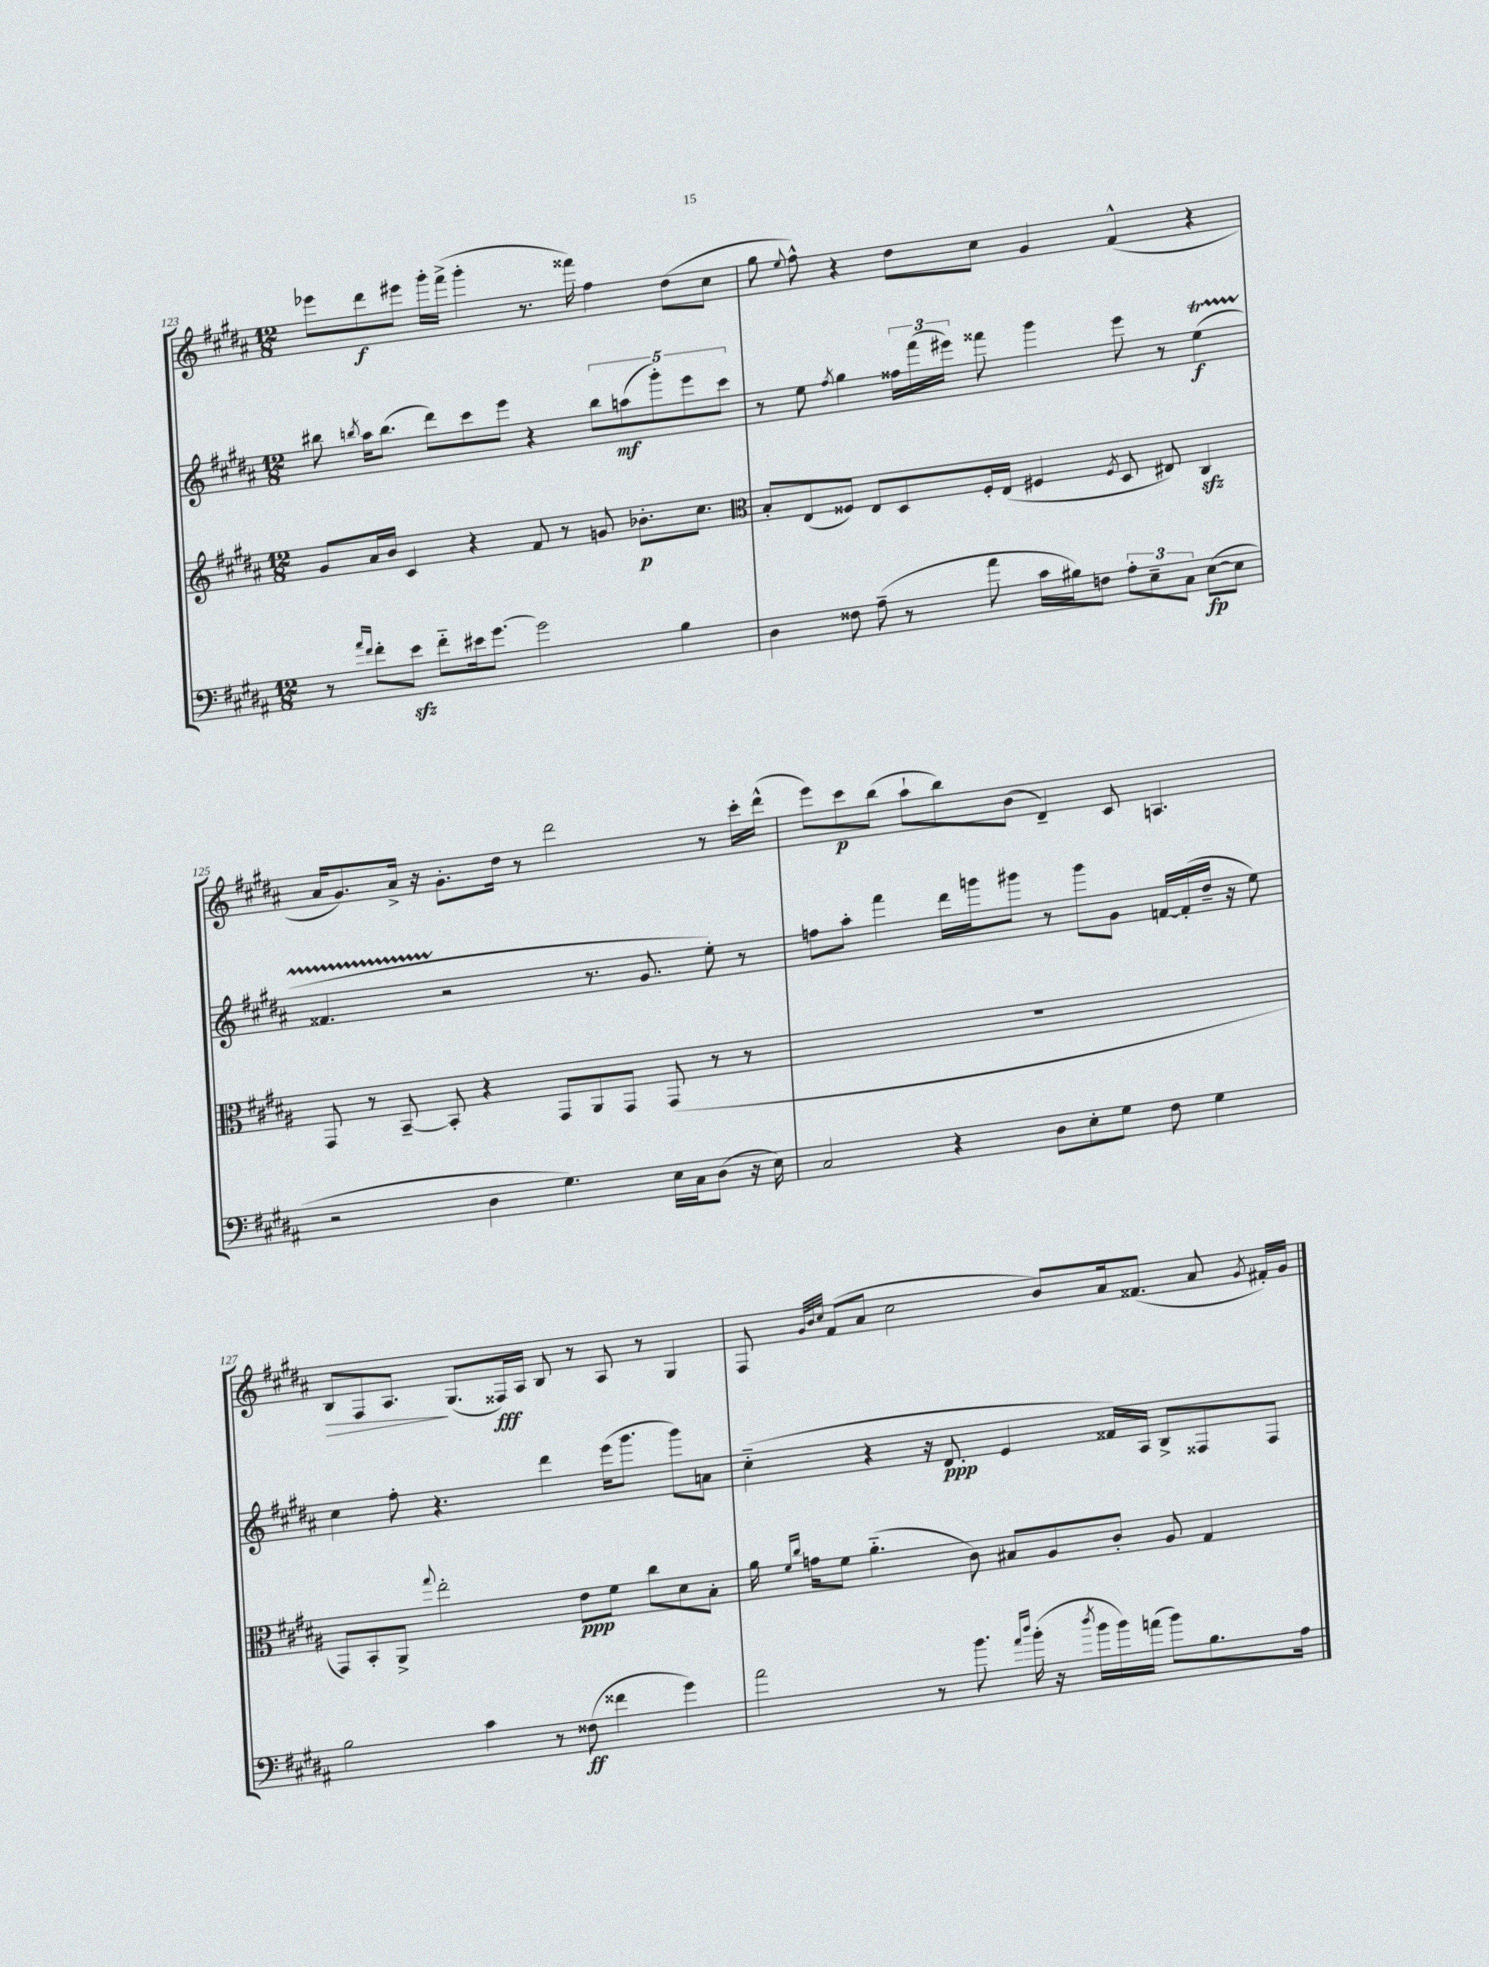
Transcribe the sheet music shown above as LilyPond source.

<<
\new StaffGroup <<
\new Staff = "s0" {
    \clef treble \key b \major \numericTimeSignature \time 12/8
    \autoBeamOff ees'''8[ dis'''8\f eis'''8] gis'''16[-. fis'''16]->( gis'''4-. r8. fisis'''16) fis''4 dis''8[( cis''8] |
    gis''8 \appoggiatura { e''8 } fis''8-^) r4 dis''8[ cis''8] gis'4 fis'4-^( r4 |
    ais'16[ gis'8.) ais'16]-> r16 gis'8.[-. dis''16] r8 dis'''2 r8 cis'''16[-. dis'''16]-^( |
    e'''8[) cis'''8\p b''8]( ais''8[-! b''8) b'8]( dis'4--) cis'8 a4. |
    b8[\> fis8 ais8.]\! gis8.[( fisis16\fff) ais16] b8 r8 ais8 r8 gis4 |
    fis8 \grace { gis'32[ b'32 cis''32] } fis'8[( ais'8] cis''2 b'8[) ais'16 fisis'8.]( ais'8 \acciaccatura { gis'8 } fis'16[-.) gis'16] \bar "|." |
}
\new Staff = "s1" {
    \clef treble \key b \major \numericTimeSignature \time 12/8
    \autoBeamOff bis''8 \acciaccatura { b''8 } ais''16[ b''8.]( dis'''8[) cis'''8 e'''8] r4 \tuplet 5/4 { b''8[ a''8\mf( gis'''8-.) e'''8 cis'''8] } |
    r8 e''8 \acciaccatura { fis''8 } gis''4 \tuplet 3/2 { fisis''16[ fis'''16( eis'''16]) } fisis'''8 gis'''4 eis'''8 r8 e''4\startTrillSpan\f( |
    fisis'4. r2\stopTrillSpan r8. gis'8. e''8-.) r8 |
    f''8[ ais''8]-. fis'''4 dis'''16[ g'''16 gis'''8] r8 gis'''8[ gis'8] f'16[~ f'16-.( dis''16]-- r16 e''8) |
    cis''4 fis''8-. r4. dis'''4 e'''16[( gis'''8.] gis'''8[) a'8] |
    cis''4-_( r4 r16 dis'8.\ppp e'4 fisis'16[) ais16] b8[-> fisis8 fisis8] \bar "|." |
}
\new Staff = "s2" {
    \clef treble \key b \major \numericTimeSignature \time 12/8
    \autoBeamOff gis'8[ ais'16 b'16] cis'4 r4 fis'8 r8 g'8 bes'8.[-.\p cis''8.] |
    \clef alto b8[-. e8( fisis8]) e8[ dis8 fisis16-. e16]( fis4 \acciaccatura { fis8 } dis8 eis8) cis4\sfz |
    gis,8 r8 b,8~-- b,8-. r4 gis,8[ ais,8 gis,8] gis,8( r8 r8 |
    R1. |
    gis,8[) b,8-. ais,8]-> \appoggiatura { gis''8 } e''2-. e'8[\ppp fis'8] cis''8[ dis'8 b8]-. |
    ais'16 \grace { fis'16[ cis''16] } g'16[ fis'8] ais'4.-_( cis'8) bis8[ ais8 cis'8]-. ais8 gis4 \bar "|." |
}
\new Staff = "s3" {
    \clef bass \key b \major \numericTimeSignature \time 12/8
    \autoBeamOff r8 \grace { ais'16[ fis'16] } fis'8[-. e'8]\sfz fis'8[-_ eis'16 gis'8.]~ gis'2 b4 |
    dis4 fisis8 ais8--( r8 ais'8 cis'16[ bis16) f8] \tuplet 3/2 { ais8[-. e8-- cis8] } e8[~\fp( e8] |
    r2 dis4 gis4.) e16[ cis16 dis8]( r16 e16) |
    cis2 r4 dis8[ e8-. gis8] fis8 gis4 |
    b2 cis'4 r8 fisis8\ff( fisis'4 gis'4) |
    ais'2 r8 b'8. \grace { ais'16[ dis''16] } b'16-.( r16 \acciaccatura { dis''8 } b'16[ b'16) a'16]( b'8[) b8. ais16] \bar "|." |
}
>>
>>
\layout { \context { \Score currentBarNumber = #123 } }
